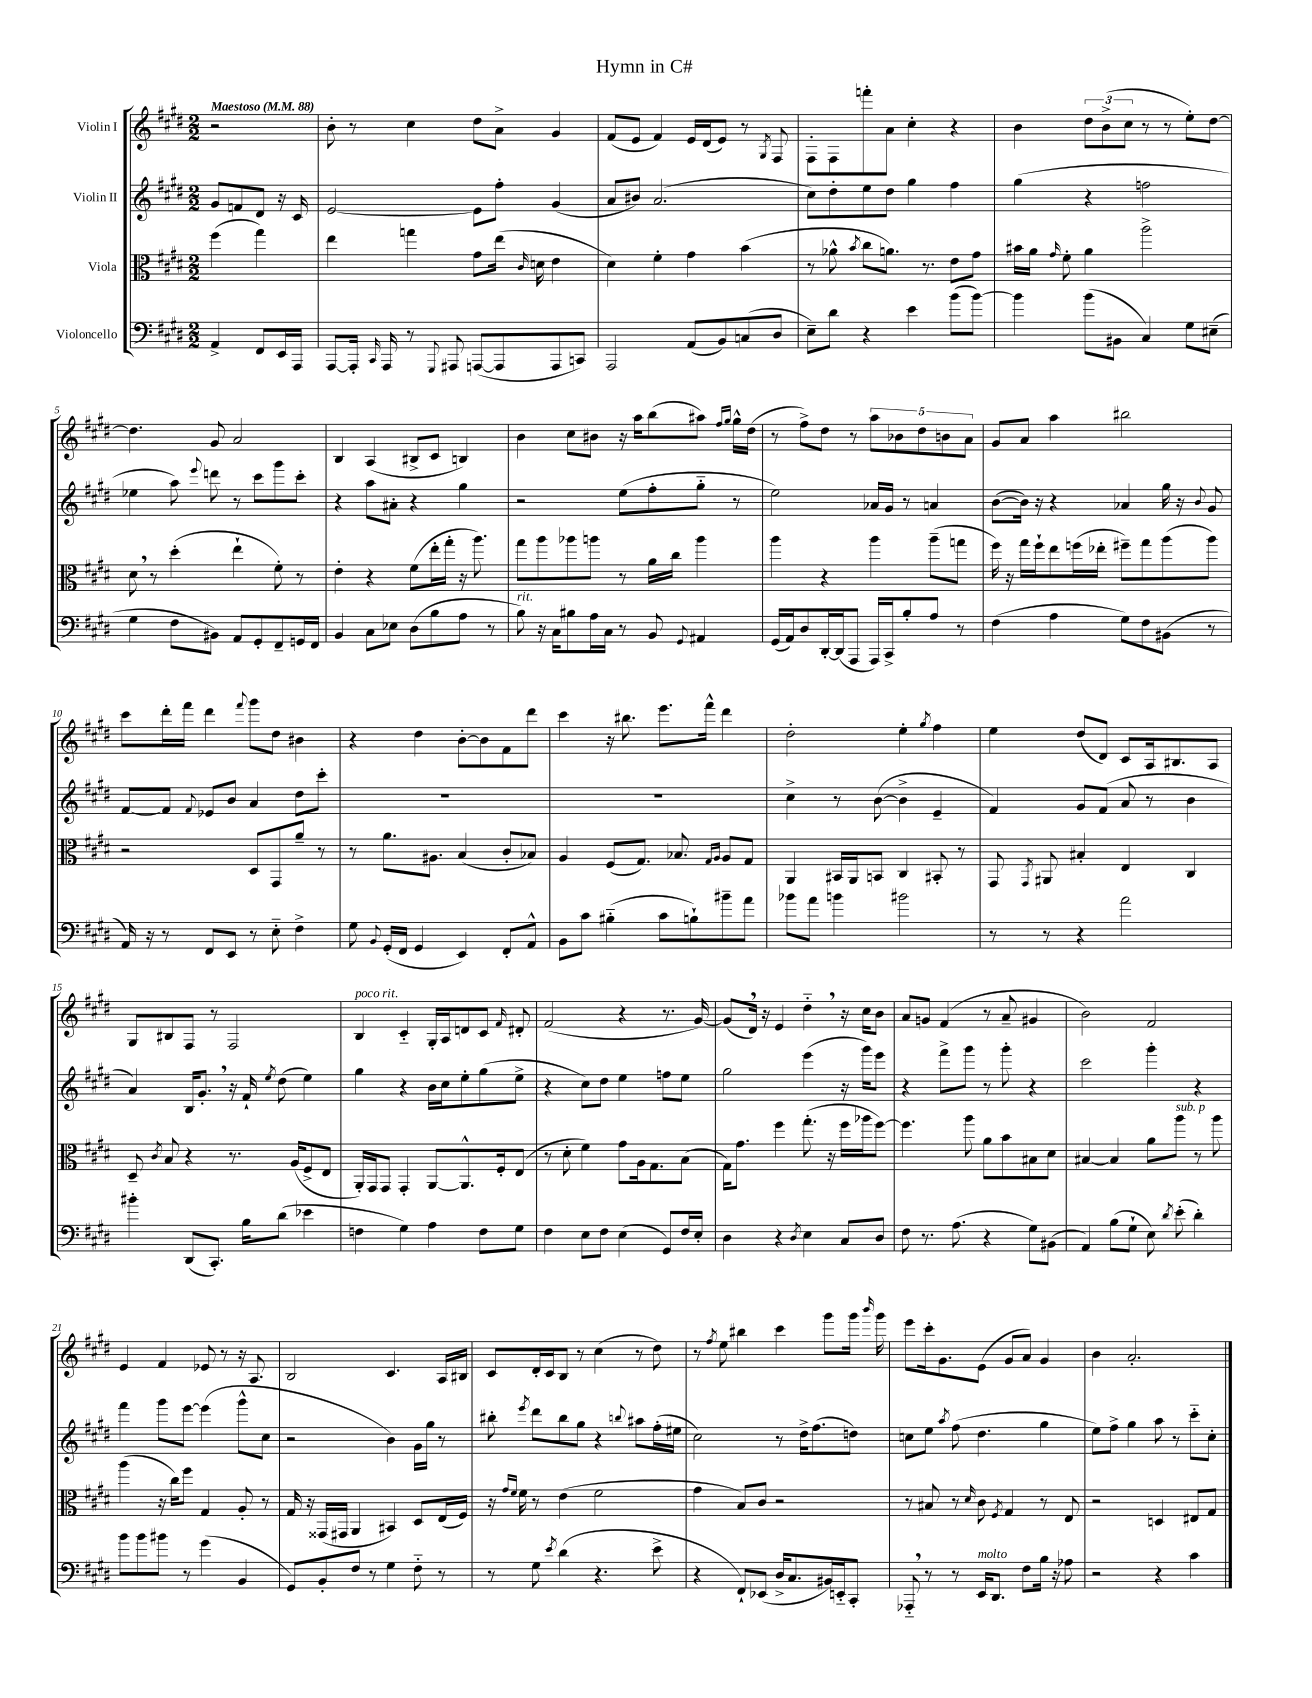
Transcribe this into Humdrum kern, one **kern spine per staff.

**kern	**kern	**kern	**kern
*part4	*part3	*part2	*part1
*staff4	*staff3	*staff2	*staff1
*I"Violoncello	*I"Viola	*I"Violin II	*I"Violin I
*clefF4	*clefC3	*clefG2	*clefG2
*k[f#c#g#d#]	*k[f#c#g#d#]	*k[f#c#g#d#]	*k[f#c#g#d#]
*M2/2	*M2/2	*M2/2	*M2/2
*MM88	*MM88	*MM88	*MM88
=	=	=	=
!	!	!	!LO:TX:a:B:t=Maestoso
4AA^/	(4ff#\	8g#/L	2r
.	.	8fn/	.
8FF#/L	4gg#\)	8d#/J	.
16EE/L	.	16r	.
16AAA/JJ	.	16c#/	.
=1	=1	=1	=1
[8AAA/L	4ee\	[2e/	8b'\
16AAA'/Jk]	.	.	8r
16qqCC#/	.	.	.
16AAA/	.	.	.
8r	4ggn\	.	4cc#\
8qqGGG#/	.	.	.
8AAA#X/	.	.	.
([8AAAn/L	8g#\L	8e\L]	8dd#\L
8AAA/]	(16ee\Jk	8ff#'\J	8a^\J
.	16qqc#/	.	.
.	16dn\	.	.
8AAA/	4e\	(4g#/	4g#/
8CCn/J)	.	.	.
=2	=2	=2	=2
2AAA/	4d#\)	8a/L	(8f#/L
.	.	8b#X/J)	8e/J
.	4f#'\	(2.a/	4f#/)
(8AA/L	4g#\	.	16e/LL
.	.	.	(16d#/J
8BB/)	.	.	8e/J)
(8Cn/	(4b\	.	8r
.	.	.	8qG#/
8D#/J	.	.	8F#/
=3	=3	=3	=3
8E~\L)	8r	8cc#\L)	8F#'\L
8d#\J	8a-X^^\	8dd#'\	8F#\
.	8qb/	.	.
4r	8cc#\L	8ee\	8fffn'\
.	8.an\J)	8dd#\J	8a\J
4e\	.	4gg#\	4cc#'\
.	8.r	.	.
(8b\L	8e\L	4ff#\	4r
[8b\J)	8g#\J	.	.
=4	=4	=4	=4
4b\]	16b#X\LL	(4gg#\	4b\
.	16a\JJ	.	.
.	16qqg#/	.	.
.	8f#'\	.	.
(8b\L	4a\	4r	12dd#\L
.	.	.	(12b^\
8BB#X\J	.	.	.
.	.	.	12cc#\J
4C#/)	2aa^\	2ffn\	8r
.	.	.	8r
8G#\L	.	.	8ee'\L)
(8E#X~\J	.	.	[8dd#\J
!!LO:LB:g=z
=5	=5	=5	=5
4G#\	8d#,\	4ee-X\	4.dd#\]
.	8r	.	.
8F#\L	(4dd#'\	8aa\)	.
.	.	8qqeee/	.
8BB#X\J)	.	8dddn\	8g#/
8AA/L	4ee`\	8r	2a/
8GG#'/	.	8ccc#\L	.
8FF#~/	8f#'\)	8ggg#\	.
16GGn/L	8r	8ccc#'\J	.
16FF#/JJ	.	.	.
=6	=6	=6	=6
4BB/	4e'\	4r	4B/
8C#\L	4r	8aa\L	(4A/
8E-X\J	.	8a#X'\J	.
(8D#\L	(8f#\L	4r	8B#X^/L
8B\	16ee'\L	.	8c#/J
.	16gg#'\JJ	.	.
8A\J	16r	4gg#\	4Bn/)
.	8.aa\)	.	.
8r	.	.	.
=7	=7	=7	=7
!LO:TX:a:i:t=rit.	!	!	!
8B\)	8gg#\L	2r	4b\
16r	8aa\	.	.
16C#\KL	.	.	.
8B#X\	8aa-X\	.	8cc#\L
16A\L	8aan\J	.	8b#X\J
16C#\JJ	.	.	.
8r	8r	(8ee\L	16r
.	.	.	16aa\KL
8BB/	16a\LL	8ff#'\	(8bb\
.	16cc#\JJ	.	.
8qqGG#/	.	.	.
4AA#X/	4aa\	8gg#\J	8aa#X\J)
.	.	.	16qqff#/LL
.	.	.	16qqgg#/JJ
.	.	8r	16gg#^^\LL
.	.	.	(16dd#\JJ
=8	=8	=8	=8
(16GG#/LL	4aa\	2ee\)	8r
16AA/J)	.	.	.
8D#/	.	.	8ff#^\L)
[16DD#'/L	4r	.	8dd#\J
(16DD#/J]	.	.	.
8AAA/J	.	.	8r
16AAA/LL)	4aa\	16a-X/LL	10aa\L
16CC#^/J	.	16g#/JJ	.
.	.	.	10b-X\
8B'/	.	8r	.
.	.	.	10dd#\
8A/J	(8aa~\L	4an/	.
.	.	.	10bn\
8r	8ggn\J	.	.
.	.	.	10a\J
=9	=9	=9	=9
(4F#\	16ff#\)	([8b\L	8g#/L
.	16r	.	.
.	16gg#\LL	16b\Jk])	8a/J
.	16ff#`\J	16r	.
4A\	8ee\	4r	4aa\
.	(16ffn\L	.	.
.	16ee-X'\JJ	.	.
8G#\L)	8ff#X~\L)	4a-X/	2bb#X\
8F#\	8gg#\	.	.
(8BB#X\J	(8aa\	16gg#\	.
.	.	16r	.
.	.	8qqb/	.
8r	8aa\J)	8g#/	.
!!LO:LB:g=z
=10	=10	=10	=10
16AA/)	2r	[8f#/L	8ccc#\L
16r	.	.	.
8r	.	8f#/J]	16ddd#'\L
.	.	.	16fff#\JJ
.	.	8qqf#/	.
8FF#/L	.	8e-X/L	4ddd#\
8EE/J	.	8b/J	.
.	.	.	8qqfff#/
8r	8D#/L	4a/	8ggg#\L
8E\	8GG#/	.	8dd#\J
4F#^\	8a~/J	8dd#\L	4b#X\
.	8r	8ccc#'\J	.
=11	=11	=11	=11
8G#\	8r	1r	4r
8qqBB/	.	.	.
(16GG#'/LL	8.a\L	.	.
16FF#/JJ	.	.	.
4GG#/	.	.	4dd#\
.	8.A#X\J	.	.
4EE/)	(4B/	.	[8b'\L
.	.	.	8b\]
8FF#'/L	8c#'/L	.	8f#\
8AA^^/J	8B-X/J)	.	8ddd#\J
=12	=12	=12	=12
8BB\L	4A/	1r	4ccc#\
8c#\J	.	.	.
(4B#X\	(8F#/L	.	16r
.	.	.	8.bb#X\
.	8.G#/J)	.	.
8c#\L	.	.	8.eee\L
.	8.B-X/	.	.
8Bn`\)	.	.	.
.	.	.	16fff#^^\Jk
.	16qqG#/LL	.	.
.	16qqA/JJ	.	.
8b#X~\	8A/L	.	4ddd#\
8a\J	8G#/J	.	.
=13	=13	=13	=13
8b-X\L	4AA/	4cc#^\	2dd#'\
8a\J	.	.	.
4bn\	16BB#X/LL	8r	.
.	16AA/J	.	.
.	8BBn/J	([8b\	.
2b#X\	4C#/	4b^\]	4ee'\
.	.	.	8qgg#/
.	8BB#X'/	4e~/	4ff#\
.	8r	.	.
=14	=14	=14	=14
8r	8GG#/	4f#/)	4ee\
.	8qGG#/	.	.
8r	8AA#X/	.	.
4r	4B#X'/	8g#/L	(8dd#/L
.	.	(8f#/J	8d#/J)
2a\	4E/	8a/	8c#/L
.	.	8r	16A/k
.	.	.	8.B#X/
.	4C#/	4b\	.
.	.	.	8A/J
!!LO:LB:g=z
=15	=15	=15	=15
4b#X'\	8D#~/	4a/)	8G#/L
.	8qc#/	.	.
.	8B/	.	8B#X/
(8DD#/L	4r	16B/KL	8F#/J
.	.	8.g#',/J	.
8.CC#'/J)	.	.	8r
.	8.r	16r	2F#/
16B\KL	.	16f#`/	.
.	.	8qee/	.
(8d#\J	.	(8dd#\	.
.	(16A/KL	.	.
4e-X\	8F#^/	4ee\)	.
.	8E/J	.	.
=16	=16	=16	=16
!	!	!	!LO:TX:a:i:t=poco rit.
4Fn\	16AA'/LL)	4gg#\	4B/
.	16GG#/J	.	.
.	8GG#/J	.	.
4G#\)	4GG#'/	4r	4c#/
4A\	[8AA/L	16b\LL	16G#'/LL
.	.	16cc#\J	16A/J
.	8.AA^^/]	8ee'\	8dn/
8F\L	.	(8gg#\	8c#/J
.	16F#'/k	.	.
.	.	.	16qqf#/
8G#\J	(8E/J	8ee^\J	8d#X'/
=17	=17	=17	=17
4F#\	8r	4r	(2f#/
.	8d#'\	.	.
8E\L	4f#\)	8cc#\L)	.
8F#\J	.	8dd#\J	.
(4E\	8g#\L	4ee\	4r
.	16A\k	.	.
.	8.G#\	.	.
8GG#/L)	.	8ffn\L	8.r
16F#/L	(8B\J	8ee\J	.
16E'/JJ	.	.	[16g#/)
=18	=18	=18	=18
4D#\	16G#\KL)	2gg#\	(8g#/L]
.	8.g#\J	.	.
.	.	.	16d#,/Jk)
.	.	.	16r
4r	4ff#\	.	4e/
8qD#/	.	.	.
4E\	(8.gg#'\	(4eee\	4dd#,\
.	16r	.	.
8C#/L	16ff#\LL	16r	16r
.	16aa-X\J	16ggg#\KL)	16cc#\KL
8D#/J	[8ff#\J)	8eee\J	8b\J
=19	=19	=19	=19
8F#\	4.ff#\]	4r	8a/L
8.r	.	.	8gn/J
.	.	8fff#^\L	(4f#/
(8.A\	.	.	.
.	8aa\	8ggg#\J	.
4r	8a\L	8r	8r
.	8b\	8ggg#'\	8a~/
8G#\L)	8B#X\	4r	4g#X/
(8BB#X\J	8d#\J	.	.
=20	=20	=20	=20
4AA/)	[4B#X/	2ccc#\	2b\)
(8B\L	4B#/]	.	.
8G#`\J	.	.	.
8E\)	8a\L	4ggg#'\	2f#/
8qd#/	.	.	.
!	!LO:TX:a:i:t=sub. p	!	!
(8e'\	8aa\J	.	.
4d#'\)	8r	4r	.
.	8aa\	.	.
!!LO:LB:g=z
=21	=21	=21	=21
8b\L	(4aa\	4fff#\	4e/
8b\	.	.	.
8b#X\J	16r	8ggg#\L	4f#/
.	16cc#\KL)	.	.
8r	8ff#\J	[8eee\J	.
(4g#\	4G#/	(4eee\]	8e-X/
.	.	.	8r
4BB/	8A'/	8ggg#^^\L	16r
.	.	.	8.A/
.	8r	8cc#\J	.
=22	=22	=22	=22
8GG#/L)	16G#/	2r	2B/
.	16r	.	.
8BB'/	(16GG##X/LL	.	.
.	16GG#X/JJ	.	.
8F#/J	4AA/	.	.
8r	.	.	.
4G#\	4BB#X/)	4b\)	4.c#/
8F#\	8D#/L	16g#\LL	.
.	.	16gg#\JJ	.
8r	(16E/L	8r	16A/LL
.	16F#/JJ)	.	16B#X/JJ
=23	=23	=23	=23
8r	16r	8bb#X'\	8c#/L
.	16qqg#/LL	.	.
.	16qqf#/JJ	.	.
.	16f#\	.	.
.	.	8qeee/	.
8G#\	8r	8ddd#\L	16d#'/L
.	.	.	16c#/J
8qe/	.	.	.
(4d#\	(4e\	8bb#\	8B/J
.	.	8gg#\J	8r
4.r	2f#\	4r	(4cc#\
.	.	8qqbbn/	.
.	.	8aa#X\L	8r
8e^\	.	(16ff#'\L	8dd#\)
.	.	16ee#X\JJ	.
=24	=24	=24	=24
4r	4g#\	2cc#\)	8r
.	.	.	8qff#/
.	.	.	8ee\
8FF#`/L)	8B/L)	.	4bb#X\
(8EE-X/J	8c#/J	.	.
16D#^/KL	2r	8r	4ccc#\
8.C#/	.	.	.
.	.	16dd#^\KL	.
.	.	(8.ff#\	.
16BB#X/L)	.	.	8ggg#\L
16EEn/J	.	.	.
8CC#'/J	.	8ddn\J)	16ggg#\Jk
.	.	.	16qqbbb/
.	.	.	16ggg#\
=25	=25	=25	=25
8AAA-X,/	8r	8ccn\L	8eee\L
8r	8B#X/	8ee\J	16ccc#'\k
.	.	.	8.g#\
.	.	8qaa/	.
8r	8r	(8ff#\	.
.	16qqd#/	.	.
!LO:TX:a:i:t=molto	!	!	!
16EE/KL	8c#\	4.dd#\	(8e\J
8.DD#/J	.	.	.
.	8qF#/	.	.
.	4G#/	.	8g#/L
8F#\L	.	.	8a/J)
16B\Jk	8r	4gg#\	4g#/
16r	.	.	.
8A-X\	8E/	.	.
=26	=26	=26	=26
2r	2r	8ee\L)	4b\
.	.	8ff#^\J	.
.	.	4gg#\	2.a'/
4r	4Dn/	8aa\	.
.	.	8r	.
4c#\	8E#X/L	8ccc#\L	.
.	8G#/J	8cc#'\J	.
==	==	==	==
*-	*-	*-	*-
